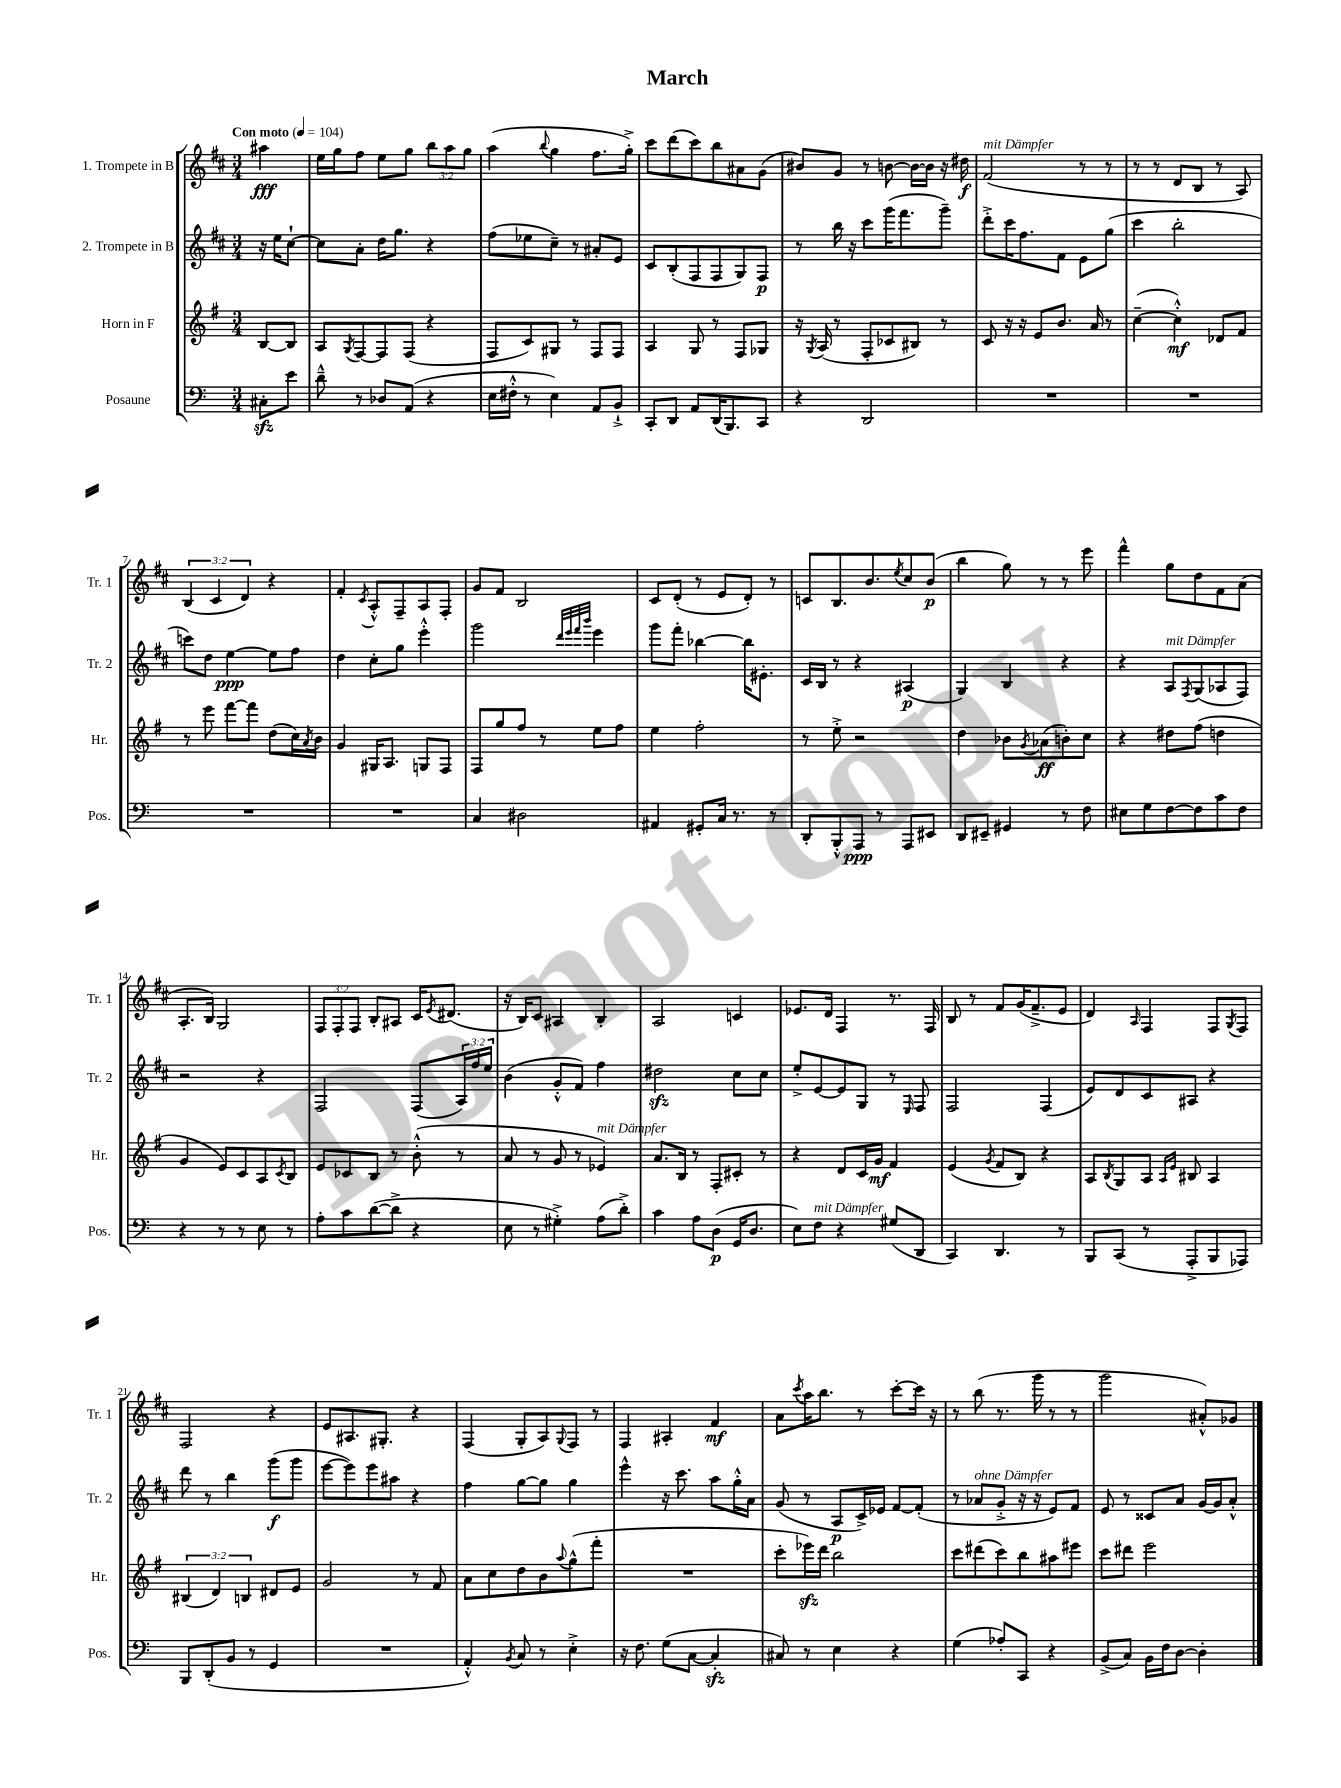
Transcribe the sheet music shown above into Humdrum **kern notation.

**kern	**dynam	**kern	**dynam	**kern	**dynam	**kern	**dynam
*part4	*part4	*part3	*part3	*part2	*part2	*part1	*part1
*staff4	*staff4	*staff3	*staff3	*staff2	*staff2	*staff1	*staff1
*I"Posaune	*	*I"Horn in F	*	*I"2. Trompete in B	*	*I"1. Trompete in B	*
*I'Pos.	*	*I'Hr.	*	*I'Tr. 2	*	*I'Tr. 1	*
*clefF4	*	*clefG2	*	*clefG2	*	*clefG2	*
*k[]	*	*k[f#]	*	*k[f#c#]	*	*k[f#c#]	*
*M3/4	*	*M3/4	*	*M3/4	*	*M3/4	*
*MM104	*	*MM104	*	*MM104	*	*MM104	*
=	=	=	=	=	=	=	=
!	!	!	!	!	!	!LO:TX:a:B:t=Con moto	!
8C#Xzz'\L	.	[8B/L	.	16r	.	4aa#X\	fff
.	.	.	.	16ee\KL	.	.	.
8e\J	.	8B/J]	.	[8cc#`\J	.	.	.
=1	=1	=1	=1	=1	=1	=1	=1
8d~^^\	.	8A/L	.	8cc#\L]	.	16ee\LL	.
.	.	.	.	.	.	16gg\J	.
.	.	8qG/	.	.	.	.	.
8r	.	[8F#/	.	8a'\J	.	8ff#\J	.
8D-X/L	.	8F#/]	.	16dd\KL	.	8ee\L	.
.	.	.	.	8.gg\J	.	.	.
(8AA/J	.	(8F#/J	.	.	.	8gg\J	.
4r	.	4r	.	4r	.	12bb\L	.
.	.	.	.	.	.	12aa\	.
.	.	.	.	.	.	12gg\J	.
=2	=2	=2	=2	=2	=2	=2	=2
16E\LL	.	8F#/L	.	(8ff#\L	.	(4aa\	.
16F#X'^^\JJ	.	.	.	.	.	.	.
8r	.	8c/)	.	8ee-X\	.	.	.
.	.	.	.	.	.	8qqbb/	.
4E\)	.	8G#X/J	.	8cc#~\J)	.	4gg\	.
.	.	8r	.	8r	.	.	.
8AA/L	.	8F#/L	.	8a#X'/L	.	8.ff#\L	.
8BB`^/J	.	8F#/J	.	8e/J	.	.	.
.	.	.	.	.	.	16gg'^\Jk)	.
=3	=3	=3	=3	=3	=3	=3	=3
8CC'/L	.	4A/	.	8c#/L	.	8ccc#\L	.
8DD/J	.	.	.	(8B'/	.	(8ddd\	.
8AA/L	.	8G/	.	8F#/	.	8ccc#\)	.
(16DD/K	.	8r	.	8F#/	.	8bb\	.
8.BBB/)	.	.	.	.	.	.	.
.	.	8F#/L	.	8G/)	.	8a#X\	.
8CC/J	.	8G-X/J	.	8F#/J	p	(8g\J	.
=4	=4	=4	=4	=4	=4	=4	=4
4r	.	16r	.	8r	.	8b#X/L)	.
.	.	8qG/	.	.	.	.	.
.	.	(16A/	.	.	.	.	.
.	.	8r	.	16bb\	.	8g/J	.
.	.	.	.	16r	.	.	.
2DD/	.	8F#'/L	.	8ccc#\L	.	8r	.
.	.	8c-X/	.	(16ggg\K	.	[8bn\	.
.	.	.	.	8.fff#\	.	.	.
.	.	8B#X/J)	.	.	.	16b\LL_	.
.	.	.	.	.	.	16b\JJ]	.
.	.	8r	.	8ggg~\J)	.	16r	.
.	.	.	.	.	.	16dd#X\	f
=5	=5	=5	=5	=5	=5	=5	=5
!	!	!	!	!	!	!LO:TX:a:i:t=mit Dämpfer	!
2.r	.	8c/	.	8ddd'^\L	.	(2f#/	.
.	.	16r	.	16ccc#\K	.	.	.
.	.	16r	.	8.ff#\	.	.	.
.	.	8e/L	.	.	.	.	.
.	.	8.b/J	.	8f#\J	.	.	.
.	.	.	.	8e\L	.	8r	.
.	.	16a/	.	.	.	.	.
.	.	8r	.	(8gg\J	.	8r	.
=6	=6	=6	=6	=6	=6	=6	=6
2.r	.	([4cc~\	.	4ccc#\	.	8r	.
.	.	.	.	.	.	8r	.
.	.	4cc'^^\])	mf	2bb'\	.	8d/L	.
.	.	.	.	.	.	8B/J	.
.	.	8d-X/L	.	.	.	8r	.
.	.	8f#/J	.	.	.	8A/)	.
!!LO:LB:g=z
=7	=7	=7	=7	=7	=7	=7	=7
2.r	.	8r	.	8cccn\L)	.	(6B/	.
.	.	8eee\	.	8dd\J	.	.	.
.	.	.	.	.	.	6c#/	.
.	.	[8fff#\L	.	[4ee\	ppp	.	.
.	.	.	.	.	.	6d/)	.
.	.	8fff#\J]	.	.	.	.	.
.	.	(8dd\L	.	8ee\L]	.	4r	.
.	.	16cc\L)	.	8ff#\J	.	.	.
.	.	8qa/	.	.	.	.	.
.	.	16b\JJ	.	.	.	.	.
=8	=8	=8	=8	=8	=8	=8	=8
2.r	.	4g/	.	4dd\	.	4f#'/	.
.	.	.	.	.	.	8qc#/	.
.	.	16G#X/KL	.	8cc#'\L	.	8A'^^/L	.
.	.	8.A/J	.	.	.	.	.
.	.	.	.	8gg\J	.	8F#~/	.
.	.	8Gn/L	.	4eee'^^\	.	8A/	.
.	.	8F#/J	.	.	.	8F#'/J	.
=9	=9	=9	=9	=9	=9	=9	=9
4C/	.	8F#/L	.	2ggg\	.	8g/L	.
.	.	8gg/	.	.	.	8f#/J	.
2D#X\	.	8ff#/J	.	.	.	2B/	.
.	.	8r	.	.	.	.	.
.	.	.	.	32qqddd/LLL	.	.	.
.	.	.	.	32qqeee/	.	.	.
.	.	.	.	32qqfff#/	.	.	.
.	.	.	.	32qqbbb/JJJ	.	.	.
.	.	8ee\L	.	4eee\	.	.	.
.	.	8ff#\J	.	.	.	.	.
=10	=10	=10	=10	=10	=10	=10	=10
4AA#X/	.	4ee\	.	8ggg\L	.	8c#/L	.
.	.	.	.	8fff#'\J	.	(8d'/J	.
8GG#X'/L	.	2ff#'\	.	[4bb-X\	.	8r	.
16C/Jk	.	.	.	.	.	8e/L	.
8.r	.	.	.	.	.	.	.
.	.	.	.	16bb-\KL]	.	8d'/J)	.
.	.	.	.	8.e#X'\J	.	.	.
8r	.	.	.	.	.	8r	.
=11	=11	=11	=11	=11	=11	=11	=11
8DD'/L	.	8r	.	16c#/LL	.	8cn/L	.
.	.	.	.	16B/JJ	.	.	.
8BBB'^^/	.	8ee'^\	.	8r	.	8.B/	.
8AAA/J	ppp	2r	.	4r	.	.	.
.	.	.	.	.	.	8.b/	.
8r	.	.	.	.	.	.	.
.	.	.	.	.	.	8qee/	.
8AAA/L	.	.	.	(4A#X/	p	8cc#/	.
8EE#X/J	.	.	.	.	.	(8b/J	p
=12	=12	=12	=12	=12	=12	=12	=12
8DD/L	.	4dd\	.	4G/)	.	4bb\	.
8EE#X~/J	.	.	.	.	.	.	.
4GG#X/	.	8b-X\L	.	4B/	.	8gg\)	.
.	.	8qg/	.	.	.	.	.
.	.	(8a-X\	ff	.	.	8r	.
8r	.	8bn'\)	.	4r	.	8r	.
8F\	.	8cc\J	.	.	.	8eee\	.
=13	=13	=13	=13	=13	=13	=13	=13
8E#X\L	.	4r	.	4r	.	4fff#^^\	.
8G\	.	.	.	.	.	.	.
!	!	!	!	!LO:TX:a:i:t=mit Dämpfer	!	!	!
[8F\	.	8dd#X\L	.	8A/L	.	8gg\L	.
.	.	.	.	8qF#/	.	.	.
8F\]	.	(8ff#\J	.	(8G/	.	8dd\	.
8c\	.	4ddn\	.	8A-X/	.	8f#\	.
8F\J	.	.	.	8F#/J)	.	(8a\J	.
!!LO:LB:g=z
=14	=14	=14	=14	=14	=14	=14	=14
4r	.	4g/	.	2r	.	8.A'/L	.
.	.	.	.	.	.	16B/Jk)	.
8r	.	8e/L)	.	.	.	2G/	.
8r	.	8c/	.	.	.	.	.
8E\	.	8A/	.	4r	.	.	.
.	.	8qc/	.	.	.	.	.
8r	.	8B/J	.	.	.	.	.
=15	=15	=15	=15	=15	=15	=15	=15
8A'\L	.	8e/L	.	2F#/	.	12F#/L	.
.	.	.	.	.	.	12F#'/	.
8c\	.	8c-X/	.	.	.	.	.
.	.	.	.	.	.	12F#/J	.
([8d\	.	8B/J	.	.	.	8B'/L	.
8d^\J]	.	8r	.	.	.	8A#X/J	.
4r	.	(8b'^^\	.	(8F#/L	.	16c#/KL	.
.	.	.	.	.	.	8qe/	.
.	.	.	.	.	.	(8.d#X/J	.
.	.	8r	.	24A/L)	.	.	.
.	.	.	.	24ff#/	.	.	.
.	.	.	.	24ee/JJ	.	.	.
=16	=16	=16	=16	=16	=16	=16	=16
8E\	.	8a/	.	(4b\	.	16r	.
.	.	.	.	.	.	16B/KL)	.
8r	.	8r	.	.	.	8c#/J	.
4G#X'^\)	.	8g/	.	8g'^^/L	.	4A#X/	.
.	.	8r	.	8f#/J)	.	.	.
!	!	!LO:TX:a:i:t=mit Dämpfer	!	!	!	!	!
(8A\L	.	4e-X/)	.	4ff#\	.	4B'/	.
8d'^\J)	.	.	.	.	.	.	.
=17	=17	=17	=17	=17	=17	=17	=17
4c\	.	8.a/L	.	2dd#Xzz\	.	2A/	.
.	.	16B/Jk	.	.	.	.	.
8A\L	.	8r	.	.	.	.	.
(8D\J	p	8F#'/L	.	.	.	.	.
16GG/KL	.	8c#X'/J	.	8cc#\L	.	4cn/	.
8.D/J	.	.	.	.	.	.	.
.	.	8r	.	8cc#\J	.	.	.
=18	=18	=18	=18	=18	=18	=18	=18
8E\L)	.	4r	.	8ee'^/L	.	8.e-X/L	.
!LO:TX:a:i:t=mit Dämpfer	!	!	!	!	!	!	!
8F\J	.	.	.	[8e/	.	.	.
.	.	.	.	.	.	16d/Jk	.
4r	.	8d/L	.	8e/]	.	4F#/	.
.	.	16c/L	.	8G/J	.	.	.
.	.	16g/JJ	mf	.	.	.	.
(8G#X/L	.	4f#/	.	8r	.	8.r	.
.	.	.	.	16qqE/	.	.	.
8DD/J	.	.	.	8F#/	.	.	.
.	.	.	.	.	.	16F#/	.
=19	=19	=19	=19	=19	=19	=19	=19
4CC/)	.	(4e/	.	2F#/	.	8B/	.
.	.	.	.	.	.	8r	.
.	.	8qg/	.	.	.	.	.
4.DD/	.	8f#/L	.	.	.	8f#/L	.
.	.	8B/J)	.	.	.	(16g/K	.
.	.	.	.	.	.	8.f#~^/	.
.	.	4r	.	(4F#/	.	.	.
8r	.	.	.	.	.	8e/J	.
=20	=20	=20	=20	=20	=20	=20	=20
8BBB/L	.	8A/L	.	8e/L)	.	4d/)	.
.	.	8qB/	.	.	.	.	.
(8CC/J	.	8G/	.	8d/	.	.	.
.	.	.	.	.	.	16qqA/	.
8r	.	8A/J	.	8c#/	.	4F#/	.
.	.	16qqA/LL	.	.	.	.	.
.	.	16qqe/JJ	.	.	.	.	.
8AAA'^/L	.	8B#X/	.	8A#X/J	.	.	.
8BBB/	.	4A/	.	4r	.	8F#/L	.
.	.	.	.	.	.	8qG/	.
8AAA-X/J)	.	.	.	.	.	8F#/J	.
!!LO:LB:g=z
=21	=21	=21	=21	=21	=21	=21	=21
8BBB/L	.	(6B#X/	.	8ddd\	.	2F#/	.
(8DD'/	.	.	.	8r	.	.	.
.	.	6d/)	.	.	.	.	.
8BB/J	.	.	.	4bb\	.	.	.
.	.	6Bn/	.	.	.	.	.
8r	.	.	.	.	.	.	.
4GG/	.	8d#X/L	.	(8ggg\L	f	4r	.
.	.	8e/J	.	8ggg\J	.	.	.
=22	=22	=22	=22	=22	=22	=22	=22
2.r	.	2g/	.	[8eee\L	.	8e/L	.
.	.	.	.	8eee\])	.	8.A#X/	.
.	.	.	.	8eee\	.	.	.
.	.	.	.	.	.	8.G#X'/J	.
.	.	.	.	8aa#X\J	.	.	.
.	.	8r	.	4r	.	4r	.
.	.	8f#/	.	.	.	.	.
=23	=23	=23	=23	=23	=23	=23	=23
4AA'^^/)	.	8a\L	.	4ff#\	.	(4F#/	.
.	.	8cc\	.	.	.	.	.
8qBB/	.	.	.	.	.	.	.
8C/	.	8dd\	.	[8gg\L	.	8G'/L	.
8r	.	8b\	.	8gg\J]	.	8A/)	.
.	.	8qqaa/	.	.	.	8qqG/	.
4E'^\	.	(8gg^^\	.	4gg\	.	8F#/J	.
.	.	8fff#'\J	.	.	.	8r	.
=24	=24	=24	=24	=24	=24	=24	=24
16r	.	2.r	.	4eee^^\	.	4F#/	.
8.F\	.	.	.	.	.	.	.
(8G\L	.	.	.	16r	.	4A#X'/	.
.	.	.	.	8.ccc#\	.	.	.
[8C\J	.	.	.	.	.	.	.
4Czz'/]	.	.	.	8aa\L	.	4f#/	mf
.	.	.	.	16gg'^^\L	.	.	.
.	.	.	.	16a\JJ	.	.	.
=25	=25	=25	=25	=25	=25	=25	=25
8C#X/)	.	8ccc'\L	.	(8g/	.	8a\L	.
.	.	.	.	.	.	8qccc#/	.
8r	.	16eee-Xzz\L)	.	8r	.	16aa\K	.
.	.	16ddd\JJ	.	.	.	8.bb\J	.
4E\	.	2bb\	.	8A/L	p	.	.
.	.	.	.	16c#^/L)	.	8r	.
.	.	.	.	16e-X/JJ	.	.	.
4r	.	.	.	[8f#/L	.	[8ccc#'\L	.
.	.	.	.	(8f#'/J]	.	16ccc#\Jk]	.
.	.	.	.	.	.	16r	.
=26	=26	=26	=26	=26	=26	=26	=26
(4G\	.	8ccc\L	.	8r	.	8r	.
!	!	!	!	!LO:TX:a:i:t=ohne Dämpfer	!	!	!
.	.	(8ddd#X\	.	8a-X/L	.	(8bb\	.
8A-X'/L)	.	8ccc\)	.	8g'^/J	.	8.r	.
8CC/J	.	8bb\	.	16r	.	.	.
.	.	.	.	16r	.	16ggg\	.
4r	.	8aa#X\	.	8e/L)	.	8r	.
.	.	8eee#X\J	.	8f#/J	.	8r	.
=27	=27	=27	=27	=27	=27	=27	=27
(8BB^/L	.	8ccc\L	.	8e/	.	2ggg\	.
8C/J)	.	8ddd#X\J	.	8r	.	.	.
16BB\LL	.	2eee\	.	8c##X/L	.	.	.
16F\J	.	.	.	.	.	.	.
[8D\J	.	.	.	8a/J	.	.	.
4D'\]	.	.	.	[16g/LL	.	8a#X'^^/L)	.
.	.	.	.	16g/J]	.	.	.
.	.	.	.	8a'^^/J	.	8g-X/J	.
==	==	==	==	==	==	==	==
*-	*-	*-	*-	*-	*-	*-	*-
